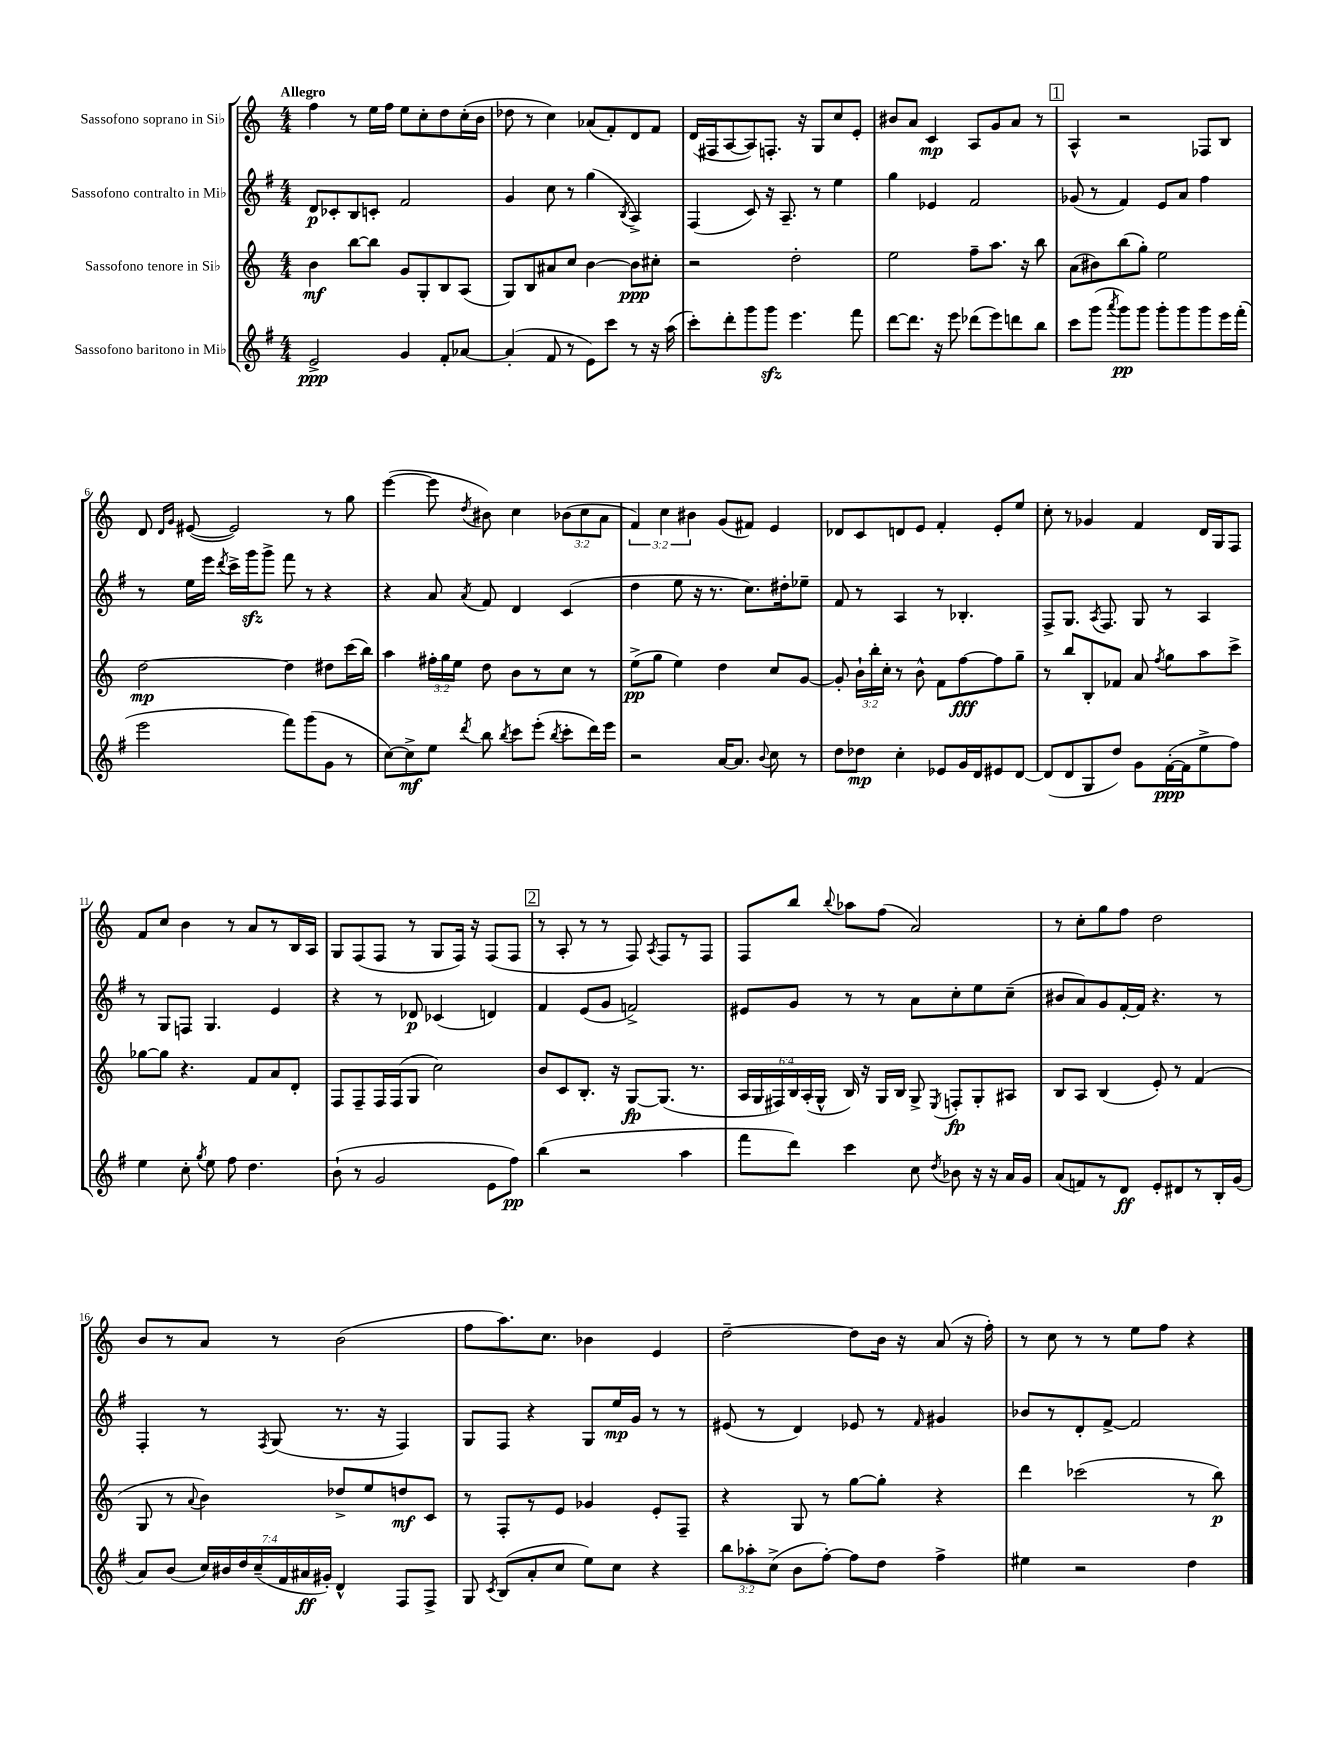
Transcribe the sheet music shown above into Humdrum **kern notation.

**kern	**kern	**kern	**kern
*staff4	*staff3	*staff2	*staff1
*clefG2	*clefG2	*clefG2	*clefG2
*k[f#]	*k[]	*k[f#]	*k[]
*M4/4	*M4/4	*M4/4	*M4/4
2e^	4b	8d	4ff
.	.	8c-'	.
.	[8bb	8B	8r
.	8bb]	8c'	16ee
.	.	.	16ff
4g	8g	2f#	8ee
.	8G'	.	8cc'
8f#'	8B	.	8dd
[8a-	(8A	.	(16cc'
.	.	.	16b
=	=	=	=
(4a-']	8G)	4g	8dd-
.	8B	.	8r
8f#	8a#	8cc	4cc)
8r	8cc	8r	.
8e)	[4b	(4gg	(8a-
8ccc	.	.	8f')
.	.	8qB	.
8r	8b]	4A^)	8d
16r	8cc#'	.	8f
(16aa	.	.	.
=	=	=	=
8ccc')	2r	(4F#	(16d
.	.	.	16F#
8ddd'	.	.	[8A
8ggg	.	8c)	8A])
8ggg	.	16r	8.F'
.	.	8.A~	.
4.eee	2dd'	.	.
.	.	.	16r
.	.	8r	8G
.	.	4ee	8cc
8fff#	.	.	8e'
=	=	=	=
[8ddd	2ee	4gg	8b#
8.ddd]	.	.	8a
.	.	4e-	4c
16r	.	.	.
8eee	.	.	.
(8ddd-	8ff~	2f#	8A
8eee)	8.aa	.	8g
8ddd	.	.	8a
.	16r	.	.
8bb	8bb	.	8r
=	=	=	=
8ccc	(8a	(8g-	4A^^
(8ggg	8b#)	8r	.
8qaaa	.	.	.
8ggg)	(8bb	4f#)	2r
8ggg	8gg')	.	.
8ggg'	2ee	8e	.
8ggg	.	8a	.
8ggg	.	4ff#	8F-
16eee	.	.	8B
(16fff#'	.	.	.
=	=	=	=
2eee	[2dd	8r	8d
.	.	.	16qqd
.	.	.	16qqg
.	.	16ee	([8e#
.	.	16eee	.
.	.	8qddd	.
.	.	16ccc^	2e#])
.	.	16ggg	.
.	.	8ggg^	.
8fff#)	4dd]	8fff#	.
(8ggg	.	8r	.
8g	8dd#	4r	8r
8r	(16ccc	.	8gg
.	16bb)	.	.
=	=	=	=
[8cc)	4aa	4r	([4eee
8cc^]	.	.	.
8ee	24ff#'	8a	8eee]
.	24gg	.	.
.	24ee	.	.
8qddd	.	8qa	8qdd
8bb	8dd	8f#	8b#)
8qbb	.	.	.
8ccc	8b	4d	4cc
(8eee'	8r	.	.
8qbb	.	.	.
8ccc'	8cc	(4c	(12b-
.	.	.	12cc
16ddd)	8r	.	.
.	.	.	12a
16eee	.	.	.
=	=	=	=
2r	(8ee^	4dd	6f)
.	8gg	.	.
.	.	.	6cc
.	4ee)	8ee	.
.	.	.	6b#
.	.	16r	.
.	.	8.r	.
[16a	4dd	.	(8g
8.a]	.	.	.
.	.	8.cc)	8f#)
8qqb	.	.	.
8cc	8cc	.	4e
.	.	16dd#'	.
8r	[8g	8ee-~	.
=	=	=	=
8dd	8g']	8f#	8d-
8dd-	24b`	8r	8c
.	24bb'	.	.
.	24cc'	.	.
4cc'	8r	4A	8d
.	8b^^	.	8e
8e-	8f	8r	4f'
16g	[8ff	4.B-'	.
16d	.	.	.
8e#	8ff]	.	8e'
[8d	8gg~	.	8ee
=	=	=	=
(8d]	8r	8F#^	8cc'
8d	8bb	8.G	8r
8G	8B'	.	4g-
.	.	8qA	.
.	.	8.F#	.
8dd)	8f-	.	.
8g	8a	8G	4f
.	8qff	.	.
([16f#'	8gg	8r	.
16f#]	.	.	.
8ee^	8aa	4A	16d
.	.	.	16G
8ff#)	8ccc^	.	8F
=	=	=	=
4ee	[8gg-	8r	8f
.	8gg-]	8G	8cc
8cc'	4.r	8F	4b
8qgg	.	.	.
8ee	.	4.G	.
8ff#	.	.	8r
4.dd	8f	.	8a
.	8a	4e	8r
.	8d'	.	16B
.	.	.	16A
=	=	=	=
(8b`	8F	4r	8G
8r	8F~	.	(8F
2g	16F	8r	8F
.	(16F	.	.
.	8G	8d-	8r
.	2cc)	(4c-	8G
.	.	.	16F)
.	.	.	16r
8e	.	4d)	(8F
8ff#)	.	.	8F
=	=	=	=
(4bb	8b	4f#	8r
.	8c	.	8A'
2r	8.B'	(8e	8r
.	.	8g	8r
.	16r	.	.
.	[8G	2f^)	8F)
.	.	.	8qA
.	(8.G]	.	8F
4aa	.	.	8r
.	8.r	.	.
.	.	.	8F
=	=	=	=
8fff#	24A	8e#	8F
.	24G	.	.
.	24F#)	.	.
8ddd)	24B	8g	8bb
.	(24A'	.	.
.	24G^^	.	.
.	.	.	8qqbb
4ccc	16B)	8r	8aa-
.	16r	.	.
.	16G	8r	(8ff
.	16B	.	.
8cc	8G^	8a	2a)
8qdd	8qE	.	.
8b-	8F'	8cc'	.
16r	8G'	8ee	.
16r	.	.	.
16a	8A#	(8cc~	.
16g	.	.	.
=	=	=	=
(8a	8B	8b#	8r
8f)	8A	8a)	8cc'
8r	(4B	8g	8gg
8d	.	[16f#'	8ff
.	.	16f#]	.
8e'	8e')	4.r	2dd
8d#	8r	.	.
8r	(4f	.	.
16B'	.	8r	.
(16g	.	.	.
=	=	=	=
8a)	8G	4F#'	8b
(8b	8r	.	8r
.	8qqa	.	.
28cc)	4b)	8r	8a
28b#	.	.	.
28dd	.	.	.
(28cc~	.	.	.
.	.	8qF#	.
.	.	(8G	8r
28f#	.	.	.
28a#	.	.	.
28g#')	.	.	.
4d^^	8dd-^	8.r	(2b
.	8ee	.	.
.	.	16r	.
8F#	8dd	4F#)	.
8F#^	8c	.	.
=	=	=	=
8G	8r	8G	8ff
8qc	.	.	.
(8B	8F'	8F#	8.aa)
8a'	8r	4r	.
.	.	.	8.cc
8cc	8e	.	.
8ee)	4g-	8G	4b-
8cc	.	16ee	.
.	.	16g	.
4r	8e'	8r	4e
.	8F~	8r	.
=	=	=	=
12bb	4r	(8e#	[2dd~
12aa-'	.	.	.
.	.	8r	.
(12cc^	.	.	.
8b	8G	4d)	.
[8ff#')	8r	.	.
8ff#]	[8gg	8e-	8dd]
8dd	8gg']	8r	16b
.	.	.	16r
.	.	16qqf#	.
4ff#^	4r	4g#	(8a
.	.	.	16r
.	.	.	16ff')
=	=	=	=
4ee#	4ddd	8b-	8r
.	.	8r	8cc
2r	(2ccc-	8d'	8r
.	.	[8f#^	8r
.	.	2f#]	8ee
.	.	.	8ff
4dd	8r	.	4r
.	8bb)	.	.
==	==	==	==
*-	*-	*-	*-
